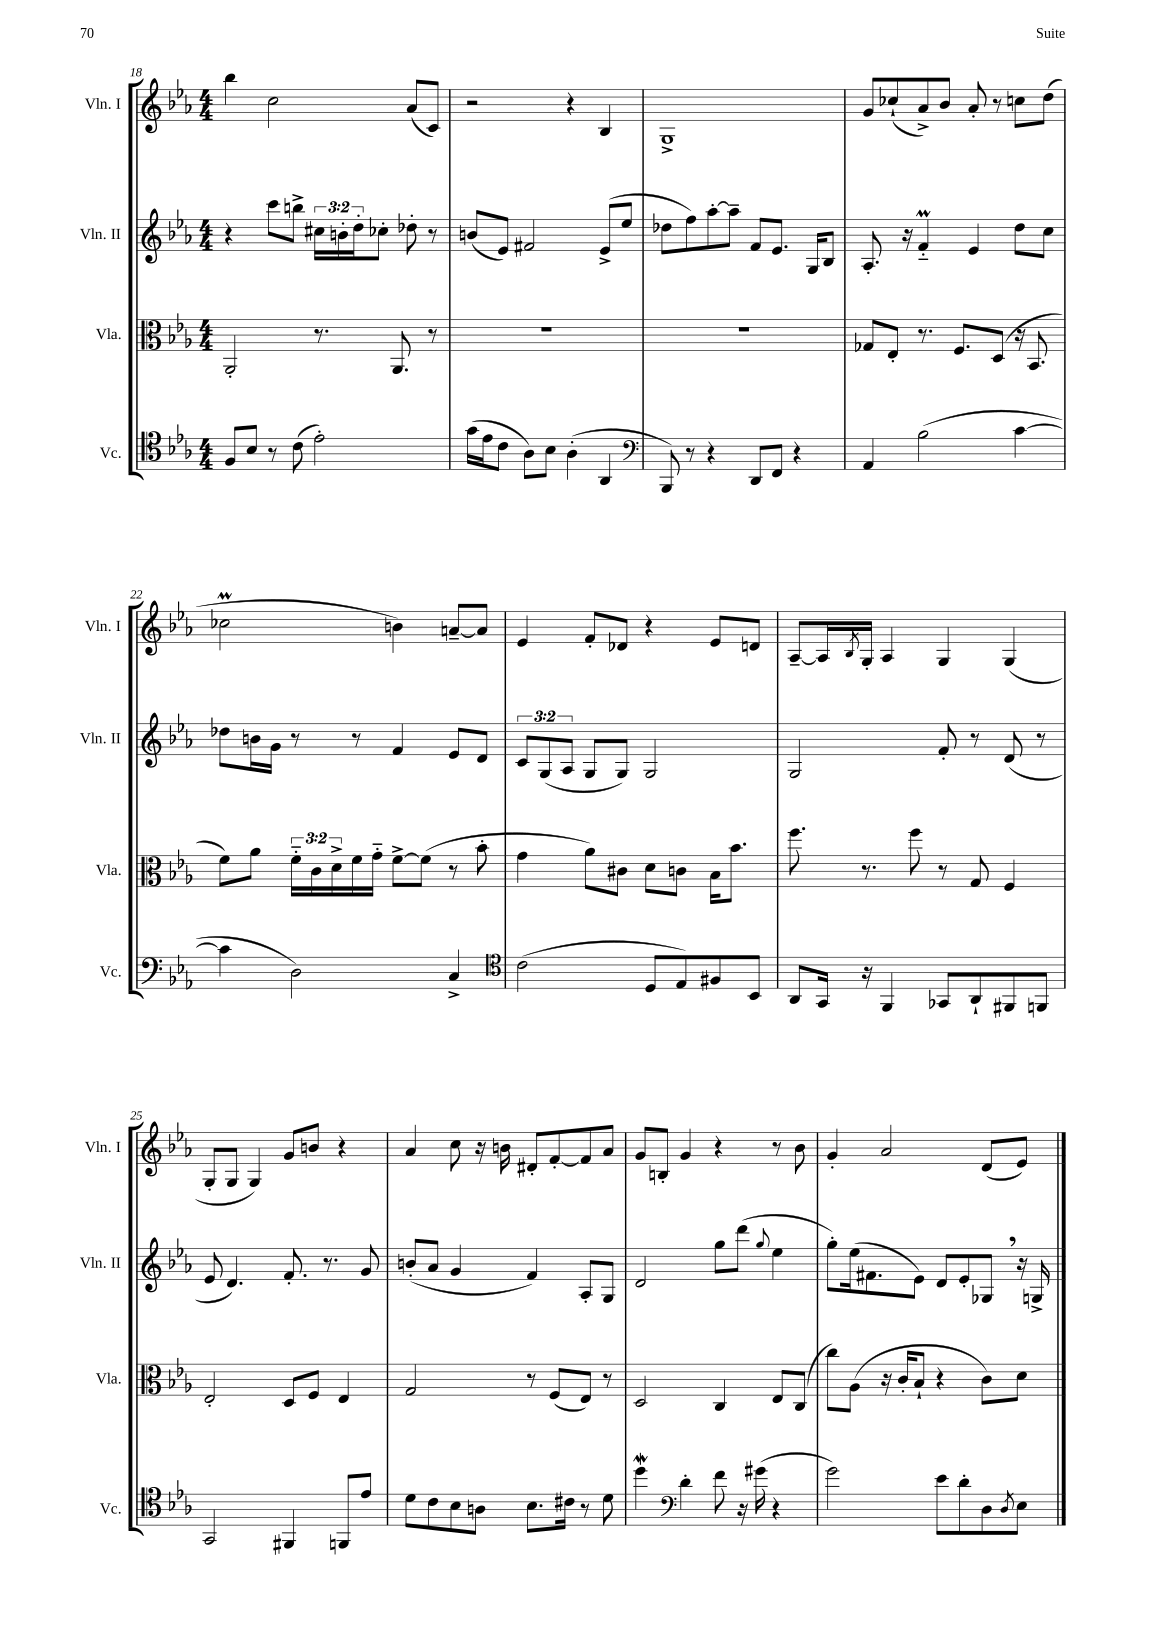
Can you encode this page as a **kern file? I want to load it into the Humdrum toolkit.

**kern	**kern	**kern	**kern
*part4	*part3	*part2	*part1
*staff4	*staff3	*staff2	*staff1
*I"Vc.	*I"Vla.	*I"Vln. II	*I"Vln. I
*I'Vc.	*I'Vla.	*I'Vln. II	*I'Vln. I
*clefC4	*clefC3	*clefG2	*clefG2
*k[b-e-a-]	*k[b-e-a-]	*k[b-e-a-]	*k[b-e-a-]
*M4/4	*M4/4	*M4/4	*M4/4
=18	=18	=18	=18
8F/L	2AA-'/	4r	4bb-\
8B-/J	.	.	.
8r	.	8ccc\L	2cc\
(8c\	.	8bbn^\J	.
2e-'\)	8.r	24cc#X\LL	.
.	.	24bn'\	.
.	.	24dd'\J	.
.	.	8cc-X'\J	.
.	8.AA-/	.	.
.	.	8dd-X'\	(8a-/L
.	8r	8r	8c/J)
=19	=19	=19	=19
(16g\LL	1r	(8bn/L	2r
16e-\J	.	.	.
8c\J	.	8e-/J)	.
8A-\L)	.	2f#X/	.
8B-\J	.	.	.
(4A-'\	.	.	4r
4AA-/	.	(8e-^/L	4B-/
.	.	8ee-/J	.
=20	=20	=20	=20
*clefF4	*	*	*
8BBB-/)	1r	8dd-X\L	1G^
8r	.	8ff\)	.
4r	.	[8aa-'\	.
.	.	8aa-~\J]	.
8DD/L	.	8f/L	.
8FF/J	.	8.e-/J	.
4r	.	.	.
.	.	16G/KL	.
.	.	8B-/J	.
=21	=21	=21	=21
4AA-/	8G-X/L	8.A-'/	8g/L
.	8E-'/J	.	(8cc-X`/
.	.	16r	.
(2B-\	8.r	4fM/	8a-^/)
.	.	.	8b-/J
.	8.F/L	.	.
.	.	4e-/	8a-'/
.	(8D/J	.	8r
[4c\	16r	8dd\L	8ccn\L
.	8.BB-/	.	.
.	.	8cc\J	(8dd\J
!!LO:LB:g=z
=22	=22	=22	=22
4c\]	8f\L)	8dd-X\L	2cc-XM\
.	8a-\J	16bn\L	.
.	.	16g\JJ	.
2D\)	24f\LL	8r	.
.	24c\	.	.
.	24d^\	.	.
.	16f\	8r	.
.	16g\JJ	.	.
.	[8f^\L	4f/	4bn\)
.	(8f\J]	.	.
4C^/	8r	8e-/L	[8an~/L
.	8b-'\	8d/J	8a/J]
=23	=23	=23	=23
*clefC4	*	*	*
(2c\	4g\	12c/L	4e-/
.	.	(12G/	.
.	.	12A-/J	.
.	8a-\L)	8G/L	8f'/L
.	8c#X\J	8G/J)	8d-X/J
8D/L	8d\L	2G/	4r
8E-/)	8cn\J	.	.
8F#X/	16B-\KL	.	8e-/L
.	8.b-\J	.	.
8BB-/J	.	.	8dn/J
=24	=24	=24	=24
8AA-/L	8.ff\	2G/	[8A-~/L
16GG/Jk	.	.	16A-/L]
.	.	.	8qB-/
16r	8.r	.	16G'/JJ
4FF/	.	.	4A-/
.	8ff\	.	.
8GG-X/L	8r	8f'/	4G/
8AA-`/	8G/	8r	.
8FF#X/	4F/	(8d/	(4G/
8FFn/J	.	8r	.
!!LO:LB:g=z
=25	=25	=25	=25
2GG/	2E-'/	8e-/	8G'/L
.	.	4.d/)	8G/J
.	.	.	4G/)
4FF#X/	8D/L	8.f'/	8g/L
.	8F/J	.	8bn/J
.	.	8.r	.
8FFn/L	4E-/	.	4r
8e-/J	.	8g/	.
=26	=26	=26	=26
8d\L	2G/	(8bn'/L	4a-/
8c\	.	8a-/J	.
8B-\	.	4g/	8cc\
8An\J	.	.	16r
.	.	.	16bn\
8.B-\L	8r	4f/)	8d#X'/L
.	(8F/L	.	[8f'/
16c#X\Jk	.	.	.
8r	8E-/J)	8A-'/L	8f/]
8d\	8r	8G/J	8a-/J
=27	=27	=27	=27
4ddW\	2D/	2d/	8g/L
.	.	.	8Bn'/J
*clefF4	*	*	*
4d'\	.	.	4g/
8f\	4C/	8gg\L	4r
16r	.	(8ddd\J	.
(16g#X\	.	.	.
.	.	8qqgg/	.
4r	8E-/L	4ee-\	8r
.	(8C/J	.	8b-\
=28	=28	=28	=28
2g\)	8cc\L)	8gg'\L)	4g'/
.	(8A-\J	(16ee-\k	.
.	.	8.f#X\	.
.	16r	.	2a-/
.	16c'/KL	.	.
.	8B-`/J	8e-\J)	.
8e-\L	4r	8d/L	.
8d'\	.	8e-'/	.
8D\	8c\L)	8G-X,/J	(8d/L
8qD/	.	.	.
8E-\J	8d\J	16r	8e-/J)
.	.	16Gn^/	.
==	==	==	==
*-	*-	*-	*-
